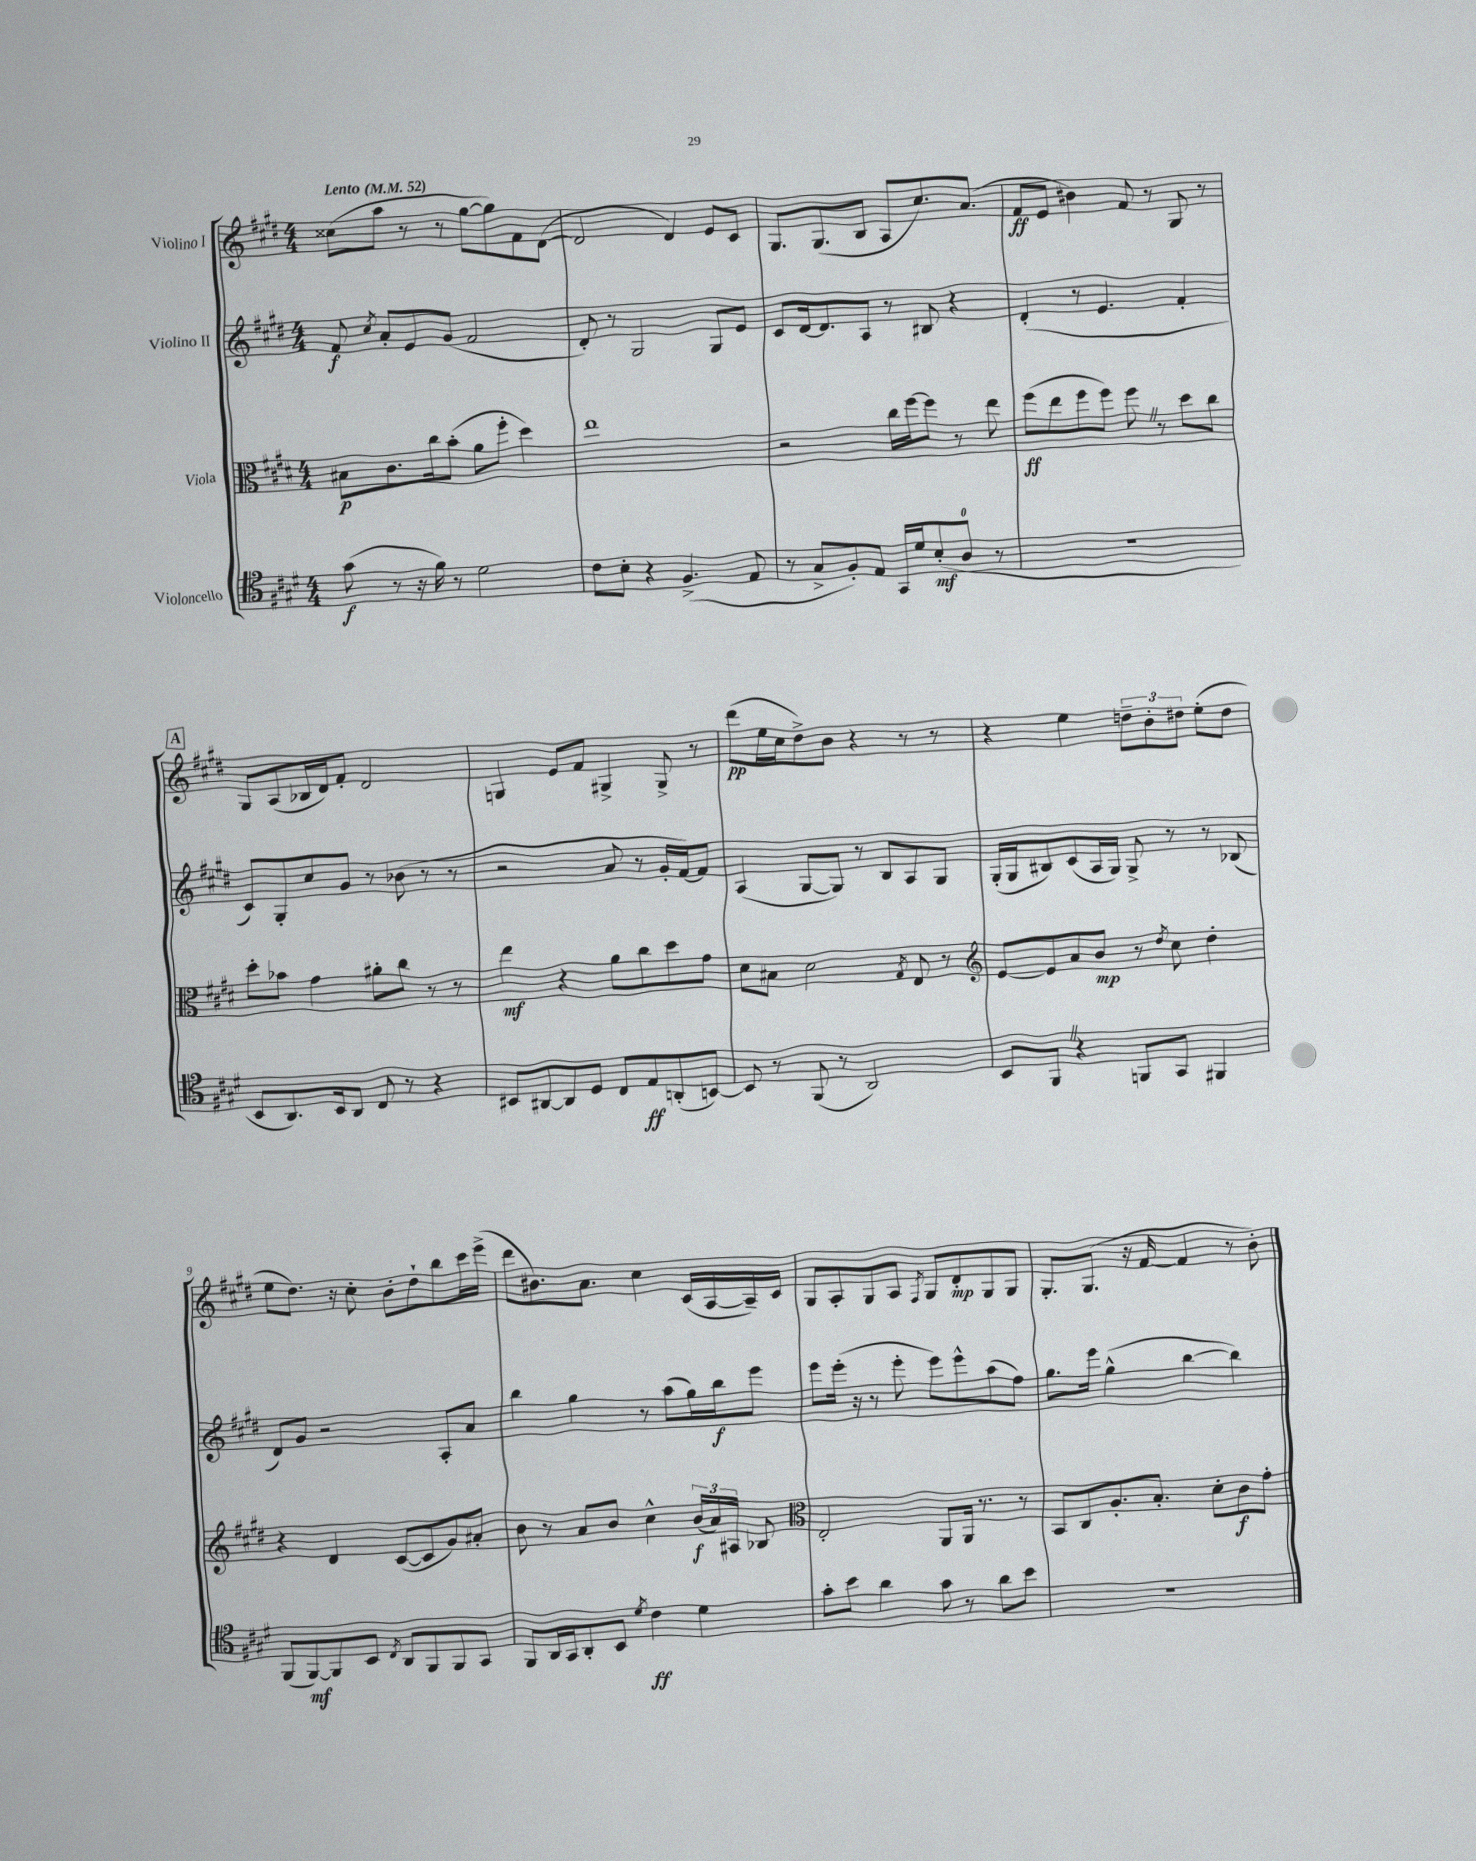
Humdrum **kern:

**kern	**kern	**kern	**kern
*staff4	*staff3	*staff2	*staff1
*clefC4	*clefC3	*clefG2	*clefG2
*k[f#c#g#d#]	*k[f#c#g#d#]	*k[f#c#g#d#]	*k[f#c#g#d#]
*M4/4	*M4/4	*M4/4	*M4/4
*MM52	*MM52	*MM52	*MM52
(8g#	8B#	8f#	(8cc##
.	.	8qcc#	.
8r	8.c#	8a'	8aa
16r	.	8e	8r
16f#)	16cc#	.	.
8r	(8b'	(8g#	8r
2d#	8a	2f#	[8gg#
.	8ff#'	.	8gg#])
.	4dd#)	.	8f#
.	.	.	([8d#
=	=	=	=
8c#	1ee	8d#')	2d#]
8B'	.	8r	.
4r	.	2G#	.
(4.F#^	.	.	4d#)
.	.	8G#	8e
8E	.	8e	8c#
=	=	=	=
8r	2r	8c#	8.G#
8G#^	.	[16d#	.
.	.	8.d#]	(8.G#
8F#')	.	.	.
8E	.	8A	8B
16GG#	16cc#	8r	8A
16d#	[16ff#	.	.
(8B'	8ff#]	8B#	8.cc#)
8A	8r	4r	.
.	.	.	(8.a
8r	8ee	.	.
=	=	=	=
1r	(8ff#	(4d#'	8f#
.	8ee	.	8e
.	8ff#	8r	4b#)
.	8ff#)	4.e	.
.	8ff#	.	8f#
.	8r	.	8r
.	8dd#	4f#'	8G#
.	8cc#	.	8r
=	=	=	=
8BB	8dd#'	8c#)	8G#
8.AA)	8b-	8G#'	(8A
.	4g#	8cc#	16B-
16BB	.	.	16d#)
8AA	.	8g#	8f#'
8C#	8a#'	8r	2d#
8r	8cc#	(8b-	.
4r	8r	8r	.
.	8r	8r	.
=	=	=	=
8BB#	4ee	2r	4G
[8AA#	.	.	.
8AA#]	4r	.	8e
8D#	.	.	8f#
8C#	8a	8a	4G#^
8E	8cc#	8r	.
(8AA'	8dd#	16g#'	8G#^
.	.	[16f#)	.
[8BB)	8g#	8f#]	8r
=	=	=	=
8BB]	8d#	(4A	(8ddd#
8r	8B#	.	16ee
.	.	.	16cc#
(8FF#	2d#	[8G#	8dd#^)
8r	.	8G#])	8b
2AA)	.	8r	4r
.	.	8B	.
.	8qG#	.	.
.	8E	8A	8r
.	8r	8G#	8r
=	=	=	=
*	*clefG2	*	*
8BB	[8e	(16G#'	4r
.	.	16G#	.
8FF#	8e]	8B#)	.
4r	8a	(8c#	4ee
.	8b	16A	.
.	.	16G#)	.
8FF	8r	8G#^	12dd~
.	.	.	12b'
.	8qdd#	.	.
8GG#	8cc#	8r	.
.	.	.	12dd#
4FF#	4dd#'	8r	(8ee'
.	.	(8B-	8dd#
=	=	=	=
(8FF#	4r	8d#)	8ee
[8FF#)	.	8g#	8.dd#)
8FF#]	4d#	2r	.
.	.	.	16r
8BB	.	.	8cc#'
8qC#	.	.	.
8AA	([8c#	.	8b'
8FF#	8c#]	.	8dd#`
8FF#	8g#)	8A'	8bb
8GG#	8a#'	8a	16ccc#
.	.	.	(16eee^
=	=	=	=
8FF#	8b	4bb	8ddd#
16AA	8r	.	8.b#)
16GG#	.	.	.
8AA'	8a	4gg#	.
.	.	.	8.a
8BB	8b	.	.
8qd#	.	.	.
4c#	4cc#^^	8r	4cc#
.	.	(8aa	.
4d#	(24b	16gg#)	(16c#
.	24a)	.	.
.	.	16bb	[16A
.	24A#	.	.
.	8B-	8eee	16A~])
.	.	.	16c#
=	=	=	=
*	*clefC3	*	*
8g#'	2E'	8eee	8G#
8b	.	(16eee'	8A'
.	.	16r	.
4a	.	8r	8G#
.	.	8eee'	8A
.	.	.	8qF#
8g#	8AA	8eee)	8G#
8r	16AA	8eee^^	8d#'
.	8.r	.	.
8a	.	(8aa	8G#
8b	8r	8ff#)	8G#
=	=	=	=
1r	8BB	8.gg#	8.G#'
.	8C#	.	.
.	.	16eee	(8.G#
.	8.A'	(4gg#^^	.
.	.	.	16r
.	8.B'	.	[16f#
.	.	[4bb	4f#]
.	8d#'	.	.
.	8c#	4bb])	8r
.	8g#'	.	8b')
==	==	==	==
*-	*-	*-	*-
